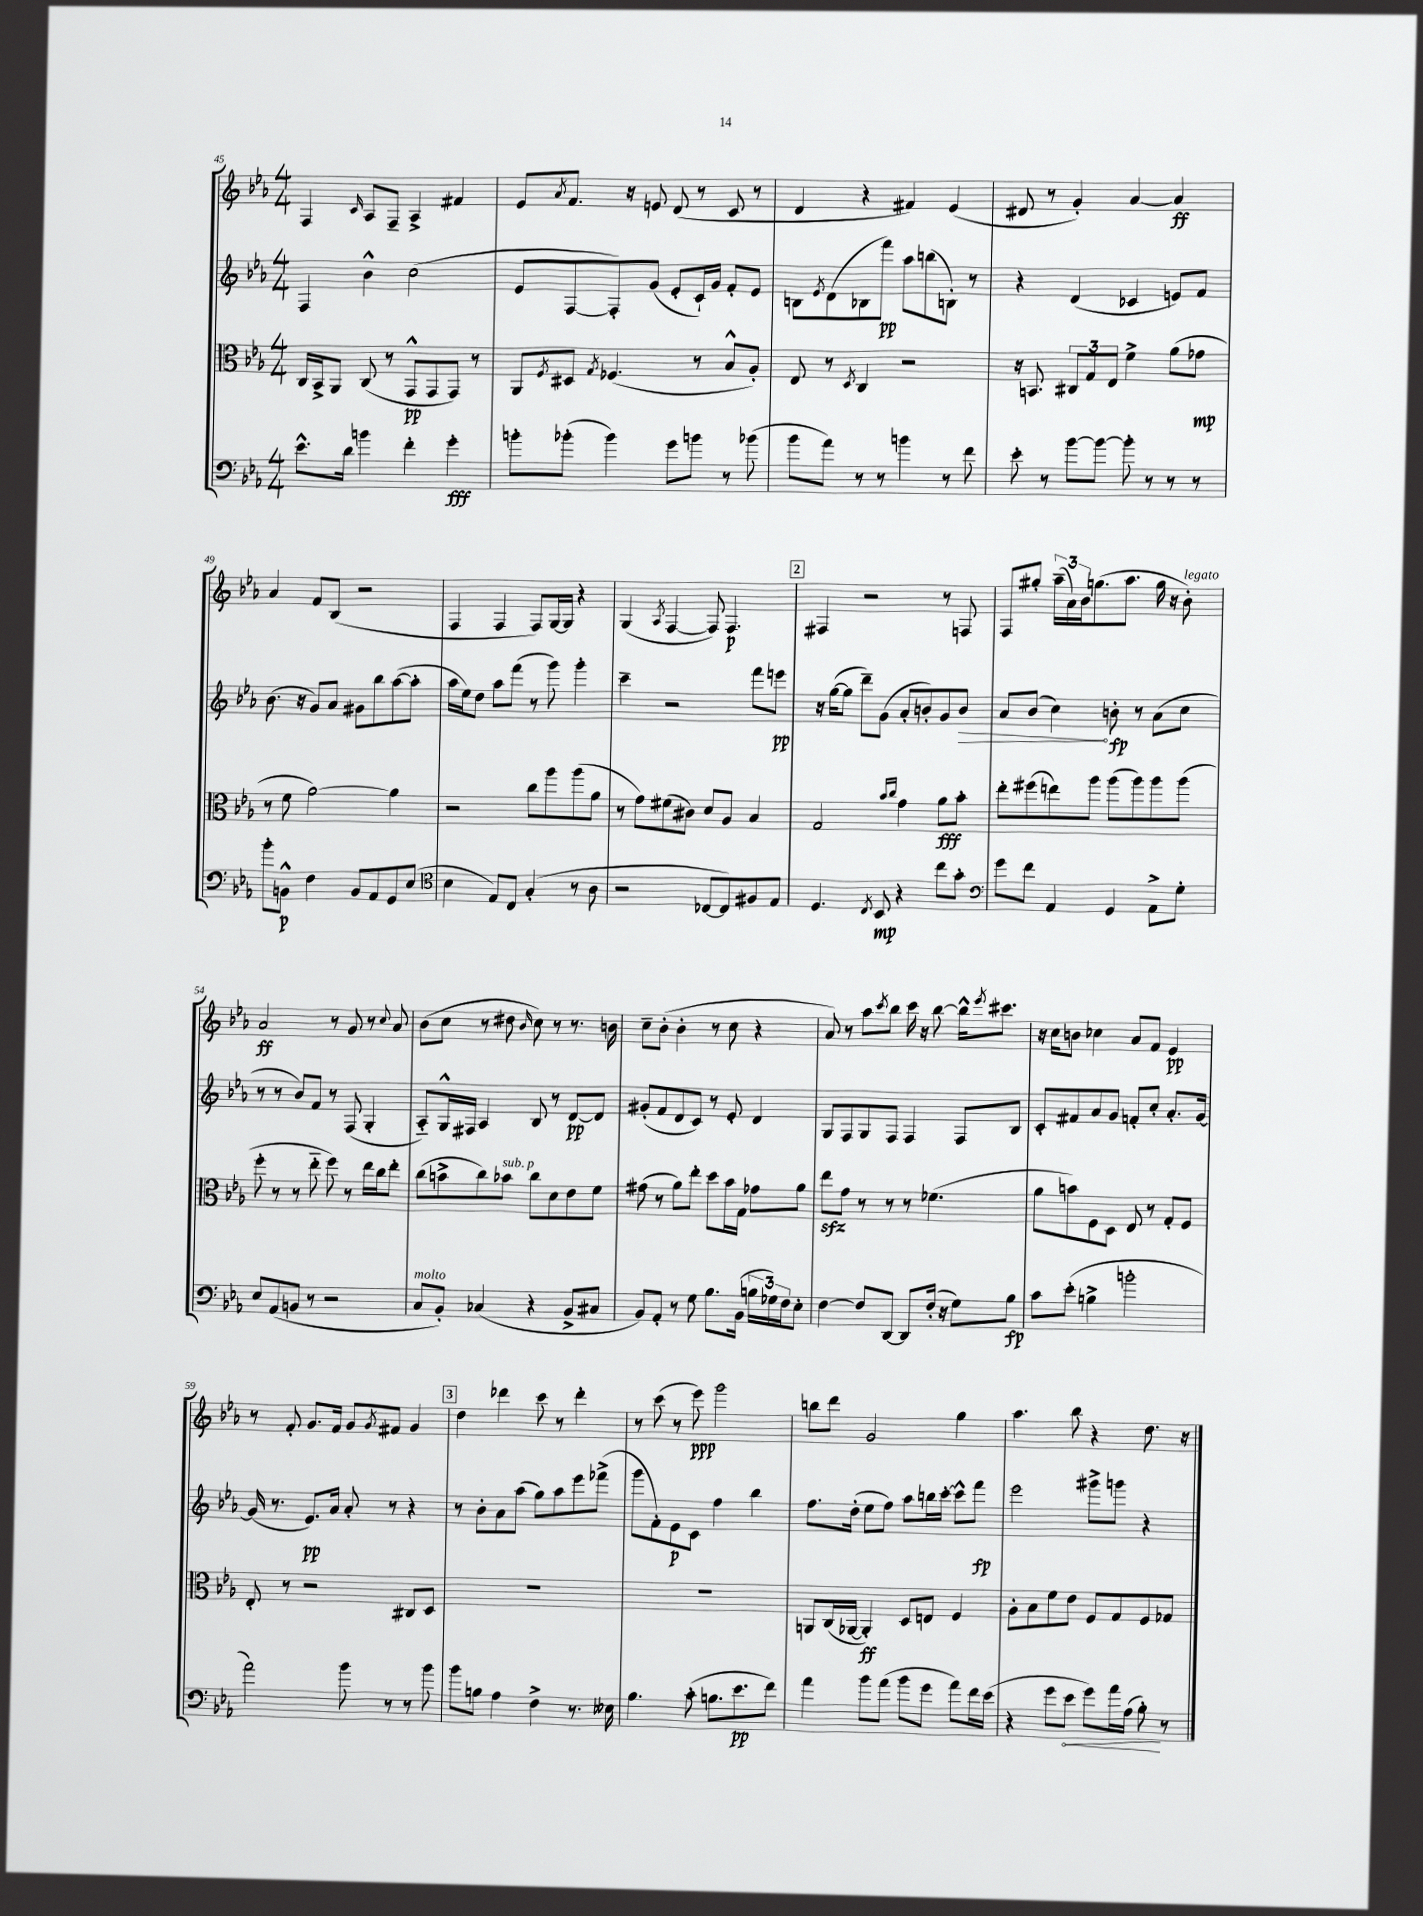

**kern	**kern	**kern	**kern
*staff4	*staff3	*staff2	*staff1
*clefF4	*clefC3	*clefG2	*clefG2
*k[b-e-a-]	*k[b-e-a-]	*k[b-e-a-]	*k[b-e-a-]
*M4/4	*M4/4	*M4/4	*M4/4
8.e-^^	16C	4F	4F
.	16BB-^	.	.
.	8AA-	.	.
16d	.	.	.
.	.	.	16qqc
4b	(8C	4b-^^	8A-
.	8r	.	8F~
4f'	8GG^^	(2cc	4A-^
.	8GG	.	.
4g'	8GG)	.	4f#
.	8r	.	.
=	=	=	=
8b'	8AA-	8e-	8e-
.	8qF	.	8qa-
(8b-'	8D#	[8F	8.f
.	8qG	.	.
4b-)	(4.F-	8F'])	.
.	.	.	16r
.	.	(8g	8e
8g	.	8e-'	(8d
8b	8r	16c`)	8r
.	.	16g	.
8r	8B-^^	8f'	8c
(8b-	8A-')	8e-	8r
=	=	=	=
8b-	8E-	8B	4d
.	.	8qe-	.
8a-)	8r	(8d	.
.	8qD	.	.
8r	4C	8B-	4r
8r	.	8fff)	.
4b	2r	8aa-	4f#)
.	.	(8bb	.
8r	.	8B')	(4e-
8f	.	8r	.
=	=	=	=
8e-'	16r	4r	8d#
.	8.BB	.	.
8r	.	.	8r
[8b-	12C#	(4d	4g')
.	12G	.	.
8b-_	.	.	.
.	12E-	.	.
8b-']	4f^	4c-	[4a-
8r	.	.	.
8r	(8a-	8e)	4a-]
8r	8g-	8f	.
=	=	=	=
8b-'	8r	(8.b-	4a-
8BB^^	8f	.	.
.	.	16r	.
4F	[2a-)	8g)	8f
.	.	8a-	(8B-
8BB	.	8g#	2r
8AA-	.	8bb-	.
8GG	4a-]	([8aa-	.
(8E-	.	8aa-']	.
=	=	=	=
*clefC4	*	*	*
4B-	2r	16aa-	4F
.	.	16ee-)	.
.	.	8dd	.
8E-)	.	8aa-	4F
8C	.	(8fff	.
(4G'	8cc	8r	8F)
.	8aa-	8ggg)	[16G
.	.	.	16G]
8r	(8aa-	4ggg'	4r
8A-	8a-	.	.
=	=	=	=
2r	8r	4ccc~	(4G
.	8g)	.	.
.	.	.	8qA-
.	(8f#	2r	[4F
.	8c#)	.	.
[8C-	8d	.	8F])
8C-])	8A-	.	4.F
8F#	4B-	8fff	.
8E-	.	8eee	.
=	=	=	=
4.D	2G	16r	4F#
.	.	([16gg	.
.	.	8gg]	.
.	.	8ddd~)	2r
8qC	.	.	.
8BB-	.	(8g	.
.	16qqb-	.	.
.	16qqcc	.	.
4r	4g	8a-'	.
.	.	8b')	.
8cc	8a-	8g	8r
8g'	8b-'	8b	8F
=	=	=	=
*clefF4	*	*	*
8g	8ee-'	8a-	8F
8f	(8ff#	(8b-	8gg#'
4AA-	8ee)	4cc)	(24aa-~
.	.	.	24a-)
.	.	.	24b-
.	8aa-	.	(8.gg
4GG	(8aa-	8b'	.
.	.	.	8.aa-
.	8aa-)	8r	.
8AA-^	8aa-	(8a-	16gg
.	.	.	16r
8G'	(8aa-	8cc	8b-')
=	=	=	=
8E-	8ff'	8r	2a-
(8AA-	8r	8r	.
8BB	8r	8b-)	.
8r	8ee-'~	8f	.
2r	8ff)	8r	8r
.	8r	(8F	8g
.	16ee-	4G'	8r
.	16cc	.	.
.	.	.	8qqcc
.	8ee-'	.	8a-
=	=	=	=
8C	(8cc	8A-'~)	(8b-
8BB-')	8b^	16G^^	8cc
.	.	16F#	.
(4C-	8cc)	4A-	8r
.	8b-	.	8dd#
.	.	.	16qqb-
4r	8cc	8B-	8cc)
.	8d	8r	8r
8BB-^	8e-	[8d	8.r
8C#	8f	8d]	.
.	.	.	16b
=	=	=	=
8BB-)	(8g#	(8g#'	8cc~
8AA-'	8r	8f	(8b-'
8r	8a-)	8d	4b-'
8G	8ee-'	8c)	.
8.B-	8dd	8r	8r
.	16b-	8e-'	8cc
(16BB-	16G	.	.
24B	8g-	4d	4r
24G-)	.	.	.
24F	.	.	.
8E-'	8a-	.	.
=	=	=	=
[4F	8ee-	8G	8a-)
.	8g	8F	8r
8F]	8r	8G	8aa-
.	.	.	8qccc
[8DD	8r	8F	8bb-
8DD]	8r	4F	16ccc
.	.	.	16r
(16F'	(4.f-	.	[8bb-
16r	.	.	.
8G)	.	8F	16bb-^^]
.	.	.	8qeee-
.	.	.	8.ccc#
8B-	.	8B-	.
=	=	=	=
8c	8a-	8c'	16r
.	.	.	16cc
(8e-'	8b)	8f#	8b
4B^	8F	8a-	4cc-
.	8D	8g	.
2b'	8E-	8f'	8a-
.	8r	8cc'	8f
.	8G'	8.a-'	4e-
.	8F	.	.
.	.	[16g	.
=	=	=	=
2a-)	8E-'	(16g]	8r
.	.	8.r	.
.	8r	.	8f'
.	2r	8.e-)	8.g
.	.	16a-	16f
8b-	.	8a-'	8g
.	.	.	8qg
8r	.	8r	8f#
8r	8C#	4r	4g
8b-	8D	.	.
=	=	=	=
8b-	1r	8r	4dd
8B	.	8b-'	.
4A-	.	8a-	4ddd-
.	.	(8aa-	.
4F^	.	8gg)	8ccc
.	.	8aa-	8r
8.r	.	8eee-	4ddd-'
.	.	(8fff-^	.
16E--	.	.	.
=	=	=	=
4.B-	1r	8ggg	8r
.	.	8f')	(8ccc
.	.	8e-	8r
(8c'	.	8c	8eee-)
8.B	.	4ff	2ggg
8.e-	.	.	.
.	.	4bb-	.
8f)	.	.	.
=	=	=	=
4a-	8AA	8.ff	8bb
.	(16C	.	8ddd
.	[16AA-	(16dd'	.
8b-	4AA-'])	8ee-	2g
(8a-	.	8ff)	.
8b-	8D	8aa-	.
8g	8E	16bb	.
.	.	[16ccc'	.
8a-)	4F	8ccc^^]	4gg
16f	.	8fff	.
(16e-	.	.	.
=	=	=	=
4r	8A-'	2eee-	4.aa-
.	8B-	.	.
8g	8f	.	.
8e-	8e-	.	8bb-
8g)	8F	8ggg#^	4r
16a-	8G	8ggg	.
(16A-	.	.	.
8B-')	8F	4r	8.dd
8r	8G-	.	.
.	.	.	16r
==	==	==	==
*-	*-	*-	*-
